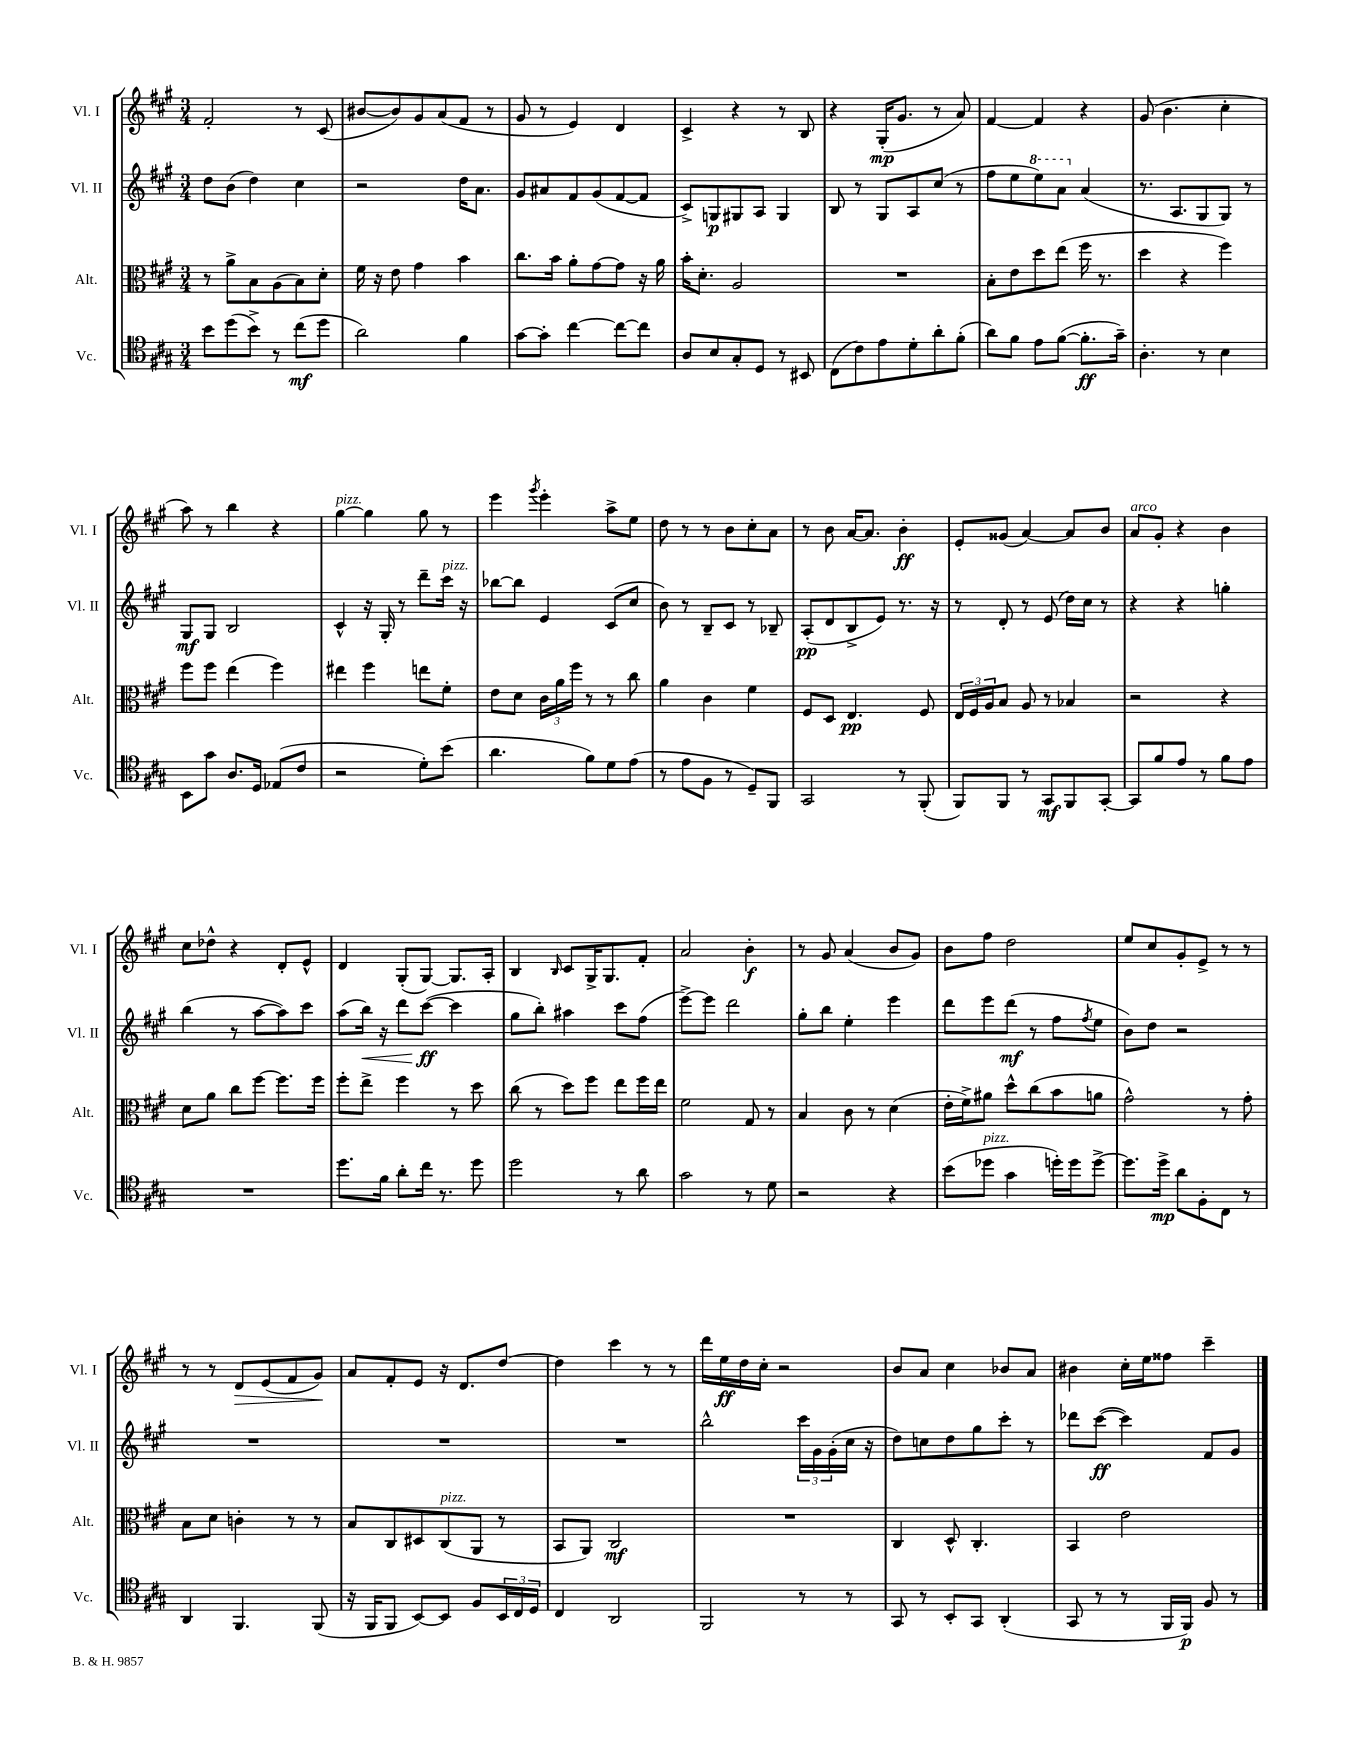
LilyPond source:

<<
\new StaffGroup <<
\new Staff = "s0" \with { instrumentName = "Vl. I" shortInstrumentName = "Vl. I" } {
    \clef treble \key a \major \numericTimeSignature \time 3/4
    fis'2-. r8 cis'8( |
    bis'8~ bis'8) gis'8 a'8( fis'8 r8 |
    gis'8 r8 e'4) d'4 |
    cis'4-> r4 r8 b8 |
    r4 gis16-.\mp( gis'8. r8 a'8) |
    fis'4~ fis'4 r4 |
    gis'8( b'4. cis''4-. |
    a''8) r8 b''4 r4 |
    gis''4~^\markup { \italic "pizz." } gis''4 gis''8 r8 |
    e'''4 \acciaccatura { gis'''8 } e'''4-. a''8-> e''8 |
    d''8 r8 r8 b'8 cis''8-. a'8 |
    r8 b'8 a'16~ a'8. b'4-.\ff |
    e'8-. gisis'8( a'4~) a'8 b'8 |
    a'8^\markup { \italic "arco" } gis'8-. r4 b'4 |
    cis''8 des''8-^ r4 d'8-. e'8-^ |
    d'4 gis8-.( gis8~) gis8. a16-. |
    b4 \grace { b16 } cis'8 gis16-> gis8. fis'8-. |
    a'2 b'4-.\f |
    r8 gis'8 a'4( b'8 gis'8) |
    b'8 fis''8 d''2 |
    e''8 cis''8 gis'8-. e'8-> r8 r8 |
    r8 r8 d'8\> e'8( fis'8 gis'8\!) |
    a'8 fis'8-. e'8 r16 d'8. d''8~ |
    d''4 cis'''4 r8 r8 |
    d'''16 e''16\ff d''16 cis''16-. r2 |
    b'8 a'8 cis''4 bes'8 a'8 |
    bis'4 cis''16-. e''16 fisis''8 cis'''4-- \bar "|." |
}
\new Staff = "s1" \with { instrumentName = "Vl. II" shortInstrumentName = "Vl. II" } {
    \clef treble \key a \major \numericTimeSignature \time 3/4
    d''8 b'8( d''4) cis''4 |
    r2 d''16 a'8. |
    gis'8 ais'8 fis'8 gis'8( fis'8~ fis'8 |
    cis'8->) g8\p gis8 a8 gis4 |
    b8 r8 gis8 a8 cis''8( r8 |
    fis''8 e''8 \ottava #1 e'''8) a''8 \ottava #0 a'4( |
    r8. a8. gis8 gis8) r8 |
    gis8\mf gis8 b2 |
    cis'4-^ r16 gis16-. r8 d'''8-- cis'''16^\markup { \italic "pizz." } r16 |
    bes''8~ bes''8 e'4 cis'8( cis''8 |
    b'8) r8 b8-- cis'8 r8 bes8-- |
    a8-.\pp( d'8 b8-> e'8) r8. r16 |
    r8 d'8-. r8 e'8( d''16) cis''16 r8 |
    r4 r4 g''4-. |
    b''4( r8 a''8~ a''8) cis'''8 |
    a''8( b''16\<) r16 d'''8 cis'''8~\ff\!( cis'''4 |
    gis''8 b''8-.) ais''4 cis'''8 fis''8( |
    e'''8~->) e'''8 d'''2 |
    gis''8-. b''8 e''4-. e'''4 |
    d'''8 e'''8 d'''8\mf( r8 fis''8 \acciaccatura { fis''8 } e''8 |
    b'8) d''8 r2 |
    R2. |
    R2. |
    R2. |
    b''2-^ \tuplet 3/2 { cis'''16 gis'16 gis'16-.( } cis''16 r16 |
    d''8) c''8 d''8 gis''8 cis'''8-. r8 |
    des'''8 cis'''8~\ff( cis'''4) fis'8 gis'8 \bar "|." |
}
\new Staff = "s2" \with { instrumentName = "Alt." shortInstrumentName = "Alt." } {
    \clef alto \key a \major \numericTimeSignature \time 3/4
    r8 a'8-> b8 a8( b8) d'8-. |
    fis'16 r16 e'8 gis'4 b'4 |
    cis''8. b'16 a'8-. gis'8~ gis'8 r16 a'16 |
    b'16-. d'8.-. a2 |
    R2. |
    b8-. e'8 d''8 e''8( fis''16 r8. |
    d''4 r4 fis''4) |
    fis''8 fis''8 e''4( fis''4) |
    eis''4 fis''4 e''8 fis'8-. |
    e'8 d'8 \tuplet 3/2 { cis'16 a'16 fis''16 } r8 r8 cis''8 |
    a'4 cis'4 fis'4 |
    fis8 d8 e4.\pp fis8 |
    \tuplet 3/2 { e16 fis16 a16 } b8 a8 r8 bes4 |
    r2 r4 |
    d'8 a'8 cis''8 fis''8~ fis''8. fis''16 |
    fis''8-. e''8-> fis''4 r8 d''8 |
    cis''8( r8 d''8) fis''8 e''8 fis''16 e''16 |
    fis'2 gis8 r8 |
    b4 cis'8 r8 d'4( |
    e'16-. fis'16->) ais'8 d''8-^ cis''8( b'8 a'8 |
    gis'2-^) r8 gis'8-. |
    b8 d'8 c'4-. r8 r8 |
    b8 cis8 dis8 cis8^\markup { \italic "pizz." }( a,8 r8 |
    b,8 a,8) cis2\mf |
    R2. |
    cis4 d8-^ cis4.-. |
    b,4 e'2 \bar "|." |
}
\new Staff = "s3" \with { instrumentName = "Vc." shortInstrumentName = "Vc." } {
    \clef tenor \key a \major \numericTimeSignature \time 3/4
    b'8 d''8( b'8->) r8 cis''8\mf( d''8 |
    a'2) fis'4 |
    gis'8~ gis'8-. cis''4~ cis''8~ cis''8 |
    a8 b8 gis8-. d8 r8 bis,8 |
    cis8( cis'8) e'8 d'8-. a'8-. fis'8-.( |
    a'8) fis'8 e'8 fis'8~( fis'8.-.\ff gis'16--) |
    a4.-. r8 b4 |
    b,8 gis'8 a8. d16 ees8( cis'8 |
    r2 d'8-.) b'8( |
    a'4. fis'8) d'8 e'8( |
    r8 e'8 fis8 r8 d8--) fis,8 |
    gis,2 r8 fis,8-.( |
    fis,8) fis,8 r8 gis,8\mf fis,8 gis,8~-. |
    gis,8 fis'8 e'8 r8 fis'8 e'8 |
    R2. |
    d''8. fis'16 a'8-. cis''16 r8. d''8 |
    d''2 r8 a'8 |
    gis'2 r8 d'8 |
    r2 r4 |
    b'8( des''8^\markup { \italic "pizz." } gis'4 d''16-.) d''16 d''8~-> |
    d''8. d''16->\mp a'8 fis8-. cis8 r8 |
    a,4 fis,4. fis,8( |
    r16 fis,16 fis,8 b,8~) b,8 fis8 \tuplet 3/2 { b,16 cis16 d16 } |
    cis4 a,2 |
    fis,2 r8 r8 |
    gis,8 r8 b,8-. gis,8 a,4-.( |
    gis,8 r8 r8 fis,16 fis,16\p) fis8 r8 \bar "|." |
}
>>
>>
\layout { \context { \Score \remove "Bar_number_engraver" } }
